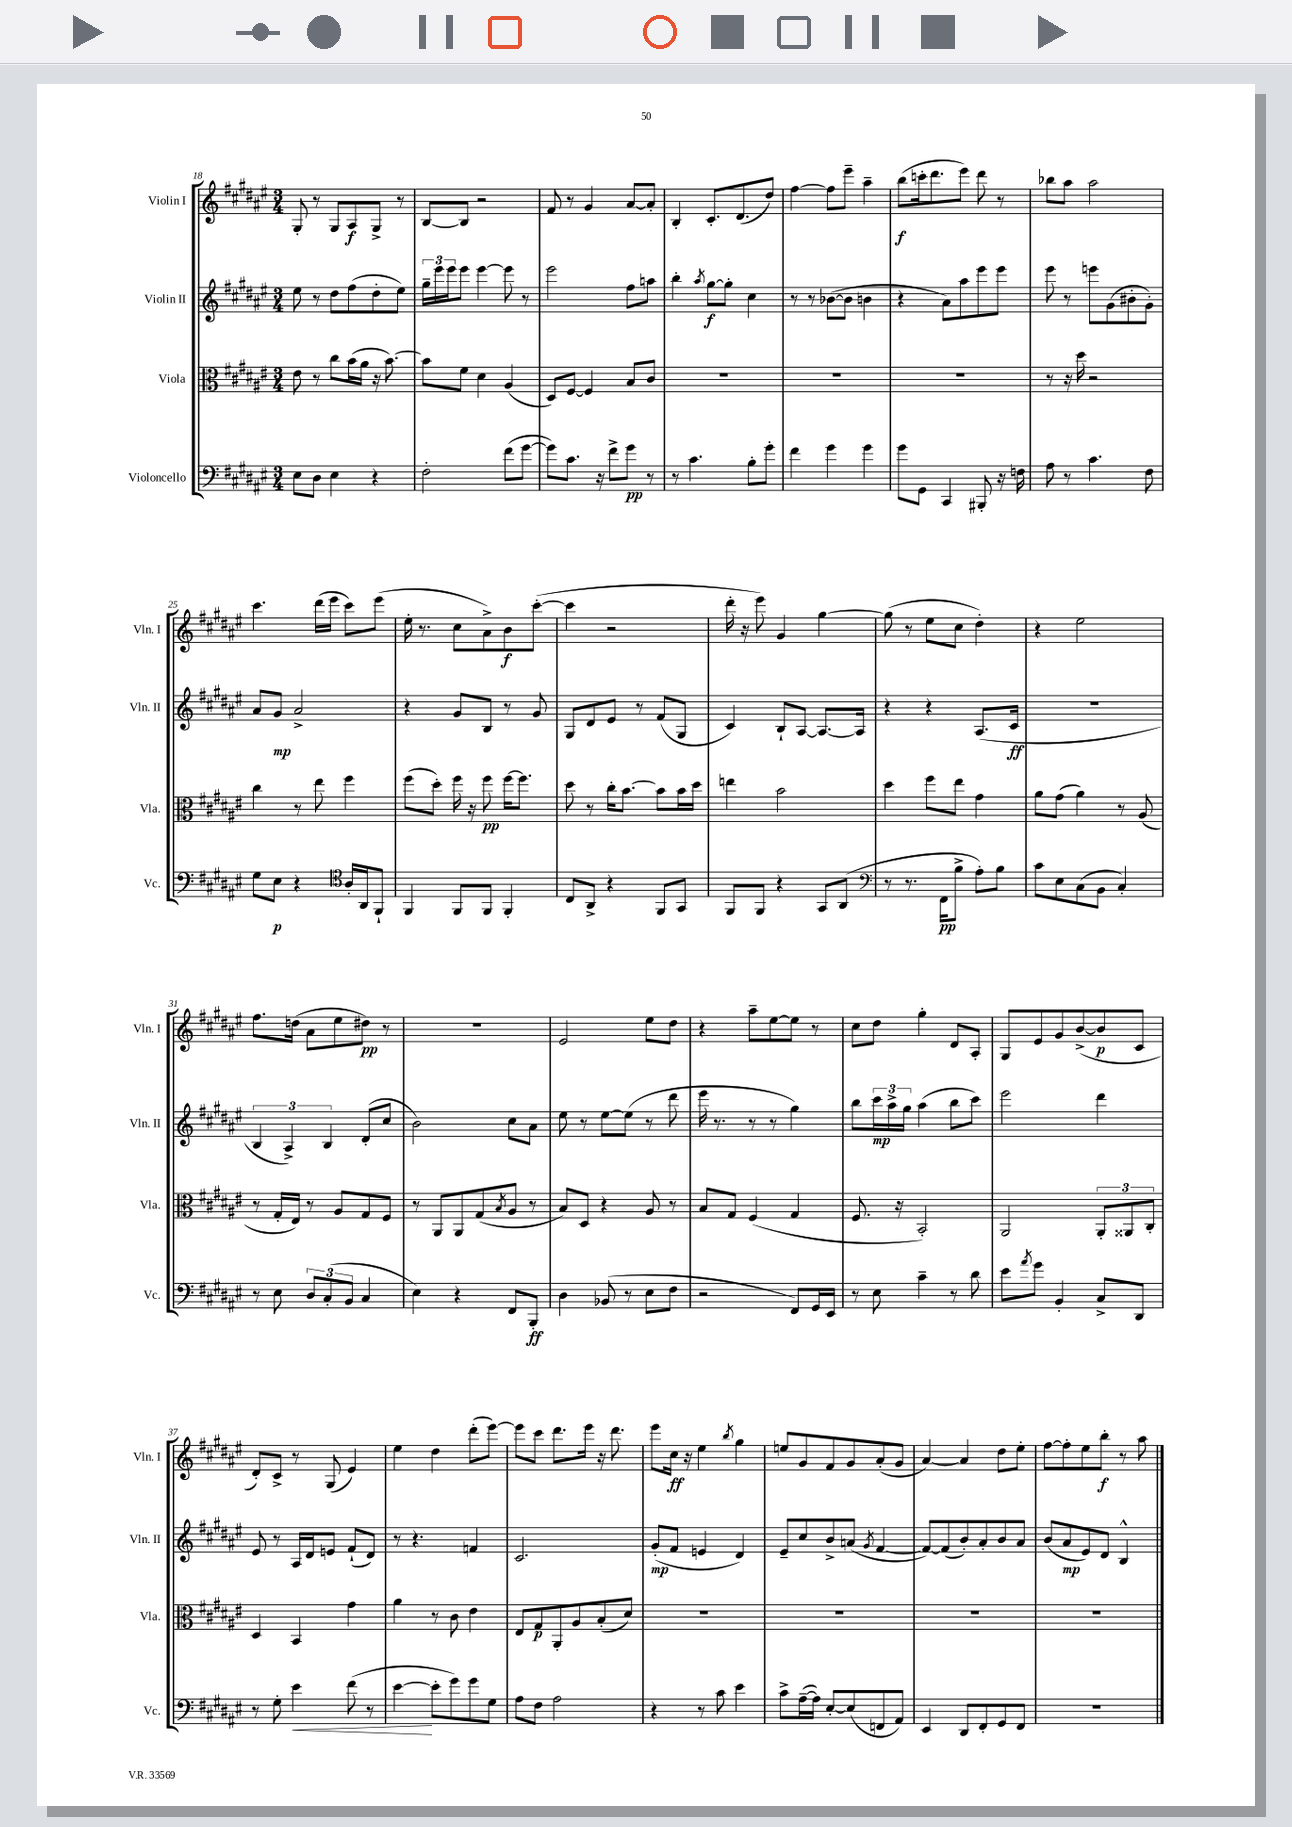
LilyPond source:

<<
\new StaffGroup <<
\new Staff = "s0" \with { instrumentName = "Violin I" shortInstrumentName = "Vln. I" } {
    \clef treble \key fis \major \numericTimeSignature \time 3/4
    gis8-. r8 gis8 ais8\f gis8-> r8 |
    b8~ b8 r2 |
    fis'8 r8 gis'4 ais'8~ ais'8-. |
    b4-. cis'8.-. dis'8.( dis''8) |
    fis''4~ fis''8 eis'''8-- ais''4-- |
    b''8\f( c'''16-. dis'''8. eis'''8) dis'''8 r8 |
    bes''8 ais''8 ais''2 |
    cis'''4. dis'''16( eis'''16 cis'''8) eis'''8( |
    eis''16-. r8. cis''8 ais'8->) b'8\f cis'''8~-.( |
    cis'''4 r2 |
    dis'''16-. r16 eis'''8) gis'4 gis''4~ |
    gis''8( r8 eis''8 cis''8 dis''4-.) |
    r4 eis''2 |
    fis''8. d''16( ais'8 eis''8 dis''8\pp) r8 |
    R2. |
    eis'2 eis''8 dis''8 |
    r4 ais''8-- eis''8~ eis''8 r8 |
    cis''8 dis''8 gis''4-. dis'8 ais8-. |
    gis8 eis'8 gis'8 b'8~->( b'8\p cis'8 |
    dis'8-.) cis'8-> r8 gis8( eis'4) |
    eis''4 dis''4 dis'''8-.( eis'''8~) |
    eis'''8 cis'''8 dis'''8. eis'''16 r16 dis'''8. |
    eis'''8 cis''16\ff r16 eis''4 \acciaccatura { b''8 } gis''4 |
    e''8 gis'8 fis'8 gis'8 ais'8-.( gis'8 |
    ais'4~) ais'4 dis''8 eis''8-. |
    fis''8~ fis''8-. eis''8 b''8-.\f r8 ais''8 \bar "|." |
}
\new Staff = "s1" \with { instrumentName = "Violin II" shortInstrumentName = "Vln. II" } {
    \clef treble \key fis \major \numericTimeSignature \time 3/4
    eis''8 r8 dis''8 fis''8( dis''8-. eis''8) |
    \tuplet 3/2 { gis''16-- eis'''16 eis'''16 } eis'''8 eis'''4~ eis'''8 r8 |
    eis'''2 fis''8 a''8 |
    b''4-. \acciaccatura { ais''8 } gis''8~\f gis''8-. cis''4 |
    r8 r8 bes'8~( bes'8 b'4 |
    r4 ais'8) ais''8 eis'''8 eis'''8 |
    eis'''8 r8 e'''8 gis'8( bis'8-. gis'8-.) |
    ais'8 gis'8\mp ais'2-> |
    r4 gis'8 b8 r8 gis'8 |
    gis8 dis'8 eis'8 r8 fis'8( gis8 |
    cis'4) b8-! ais8~ ais8.~ ais16 |
    r4 r4 ais8.( cis'16\ff |
    R2. |
    \tuplet 3/2 { b4 ais4->) b4 } dis'8-.( cis''8 |
    b'2) cis''8 ais'8 |
    eis''8 r8 eis''8~ eis''8( r8 dis'''8 |
    eis'''16 r8. r8 r8 gis''4) |
    b''8 \tuplet 3/2 { cis'''16\mp ais''16-> gis''16 } ais''4( b''8 cis'''8) |
    eis'''2 dis'''4 |
    eis'8 r8 ais16 dis'16 e'8 fis'8-!( dis'8) |
    r8 r4. f'4 |
    cis'2. |
    gis'8-.\mp( fis'8 e'4 dis'4) |
    eis'8-- cis''8 b'8-> a'8( \acciaccatura { gis'8 } fis'4~ |
    fis'8~) fis'8( b'8-.) ais'8-. b'8 ais'8 |
    b'8( ais'8\mp eis'8) dis'8 b4-^ \bar "|." |
}
\new Staff = "s2" \with { instrumentName = "Viola" shortInstrumentName = "Vla." } {
    \clef alto \key fis \major \numericTimeSignature \time 3/4
    eis'8 r8 cis''8 b'16( ais'16 r16 b'8.~) |
    b'8 fis'8 dis'4 ais4( |
    dis8) fis8~ fis4 b8 cis'8 |
    R2. |
    R2. |
    R2. |
    r8 r16 dis''16 r2 |
    cis''4 r8 eis''8 fis''4 |
    fis''8( dis''8-.) fis''16 r16 fis''8\pp fis''16~ fis''8. |
    dis''8 r8 cis''16-. b'8.~ b'8 b'16 dis''16 |
    e''4 b'2 |
    dis''4 fis''8 eis''8 gis'4 |
    ais'8 gis'8( ais'4) r8 ais8( |
    r8 gis16-. eis16) r8 ais8 gis8 fis8 |
    r8 ais,8 ais,8 gis8( \acciaccatura { b8 } ais8 r8 |
    b8) dis8 r4 ais8 r8 |
    b8 gis8 fis4( gis4 |
    fis8. r16 b,2-.) |
    ais,2 \tuplet 3/2 { ais,8-. aisis,8 cis8-. } |
    dis4 b,4 gis'4 |
    ais'4 r8 cis'8 eis'4 |
    eis8 gis8\p ais,8-. ais8 b8-.( dis'8) |
    R2. |
    R2. |
    R2. |
    R2. \bar "|." |
}
\new Staff = "s3" \with { instrumentName = "Violoncello" shortInstrumentName = "Vc." } {
    \clef bass \key fis \major \numericTimeSignature \time 3/4
    eis8 dis8 eis4 r4 |
    fis2-. fis'8( gis'8~ |
    gis'8) cis'8. r16 fis'8-> gis'8\pp r8 |
    r8 cis'4. b8-. gis'8-. |
    fis'4 gis'4 gis'4 |
    gis'8 gis,8 cis,4 bis,,8-. r16 f16 |
    ais8 r8 cis'4. fis8 |
    gis8 eis8\p r4 \clef tenor ais16-. ais,16 fis,8-! |
    fis,4 fis,8 fis,8 fis,4-. |
    cis8 ais,8-> r4 fis,8 gis,8 |
    fis,8 fis,8 r4 gis,8 ais,8( |
    \clef bass r8 r8. fis,16\pp b8-> ais8-.) b8 |
    cis'8 eis8 cis8( b,8 cis4-.) |
    r8 eis8 \tuplet 3/2 { dis8 cis8-.( b,8 } cis4 |
    eis4) r4 fis,8 b,,8-.\ff |
    dis4 bes,8( r8 eis8 fis8 |
    r2 fis,8) gis,16 eis,16 |
    r8 eis8 cis'4-- r8 dis'8 |
    eis'8 \acciaccatura { ais'8 } gis'8 b,4-. cis8-> dis,8 |
    r8 gis8-. eis'4\< fis'8( r8 |
    eis'4~\! eis'8-. gis'8) gis'8 gis8 |
    ais8 fis8 ais2 |
    r4 r8 cis'8 eis'4 |
    cis'8-> ais16~--( ais16) eis8~-. eis8( f,8 ais,8) |
    eis,4 dis,8 fis,8-. gis,8 fis,8 |
    R2. \bar "|." |
}
>>
>>
\layout { \context { \Score currentBarNumber = #18 } }
